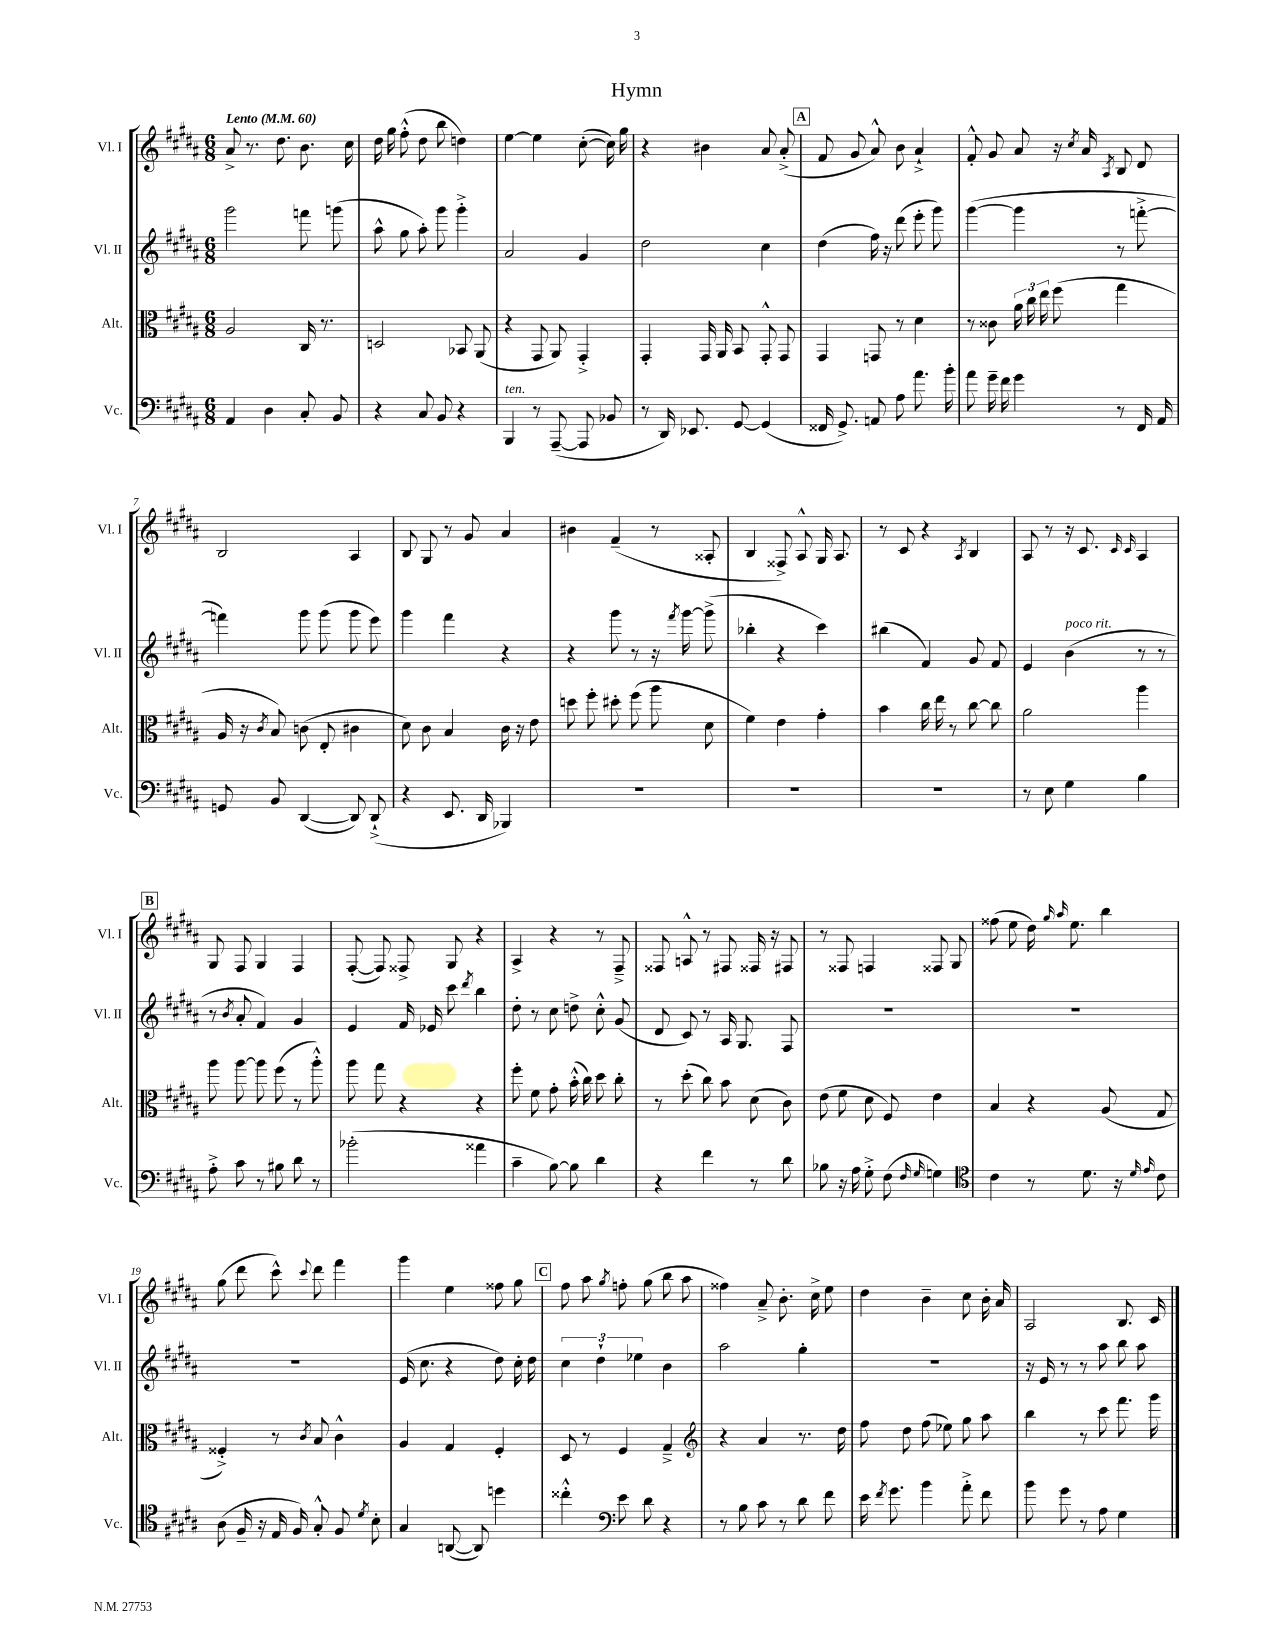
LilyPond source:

\header { title = "Hymn" }
<<
\new StaffGroup <<
\new Staff = "s0" \with { instrumentName = "Vl. I" shortInstrumentName = "Vl. I" } {
    \clef treble \key b \major \numericTimeSignature \time 6/8 \tempo "Lento" 4 = 60
    \autoBeamOff ais'8-> r8. dis''8. b'8. cis''16 |
    dis''16 gis''16 fis''8-.-^( dis''8 b''8 d''4) |
    e''4~ e''4 cis''8~-.( cis''16) gis''16 |
    r4 bis'4 ais'8 ais'8-.->( |
    \mark \markup { \box "A" } fis'8 gis'8 ais'8-^) b'8 ais'4-!-> |
    fis'8-.-^ gis'8 ais'8 r16 \acciaccatura { cis''8 } ais'16 \acciaccatura { ais8 } b8 dis'8 |
    b2 ais4 |
    b8 gis8 r8 gis'8 ais'4 |
    bis'4 fis'4--( r8 aisis8-. |
    b4 fisis8->) ais8-^ gis16 ais8. |
    r8 cis'8 r4 \acciaccatura { ais8 } b4 |
    ais8 r8 r16 cis'8. \grace { cis'16 cis'16 } ais4 |
    \mark \markup { \box "B" } gis8 fis8 gis4 fis4 |
    fis8~-.( fis8) fisis8-> gis8 r4 |
    ais4-> r4 r8 fis8---> |
    fisis8 a8-^ r8 fis8 fisis16 r16 fis8 |
    r8 fisis8 f4 fisis8 gis8 |
    fisis''8( e''8 dis''16) \grace { gis''16 ais''16 } e''8. b''4 |
    gis''8( dis'''8 cis'''8-^) \appoggiatura { cis'''8 } dis'''8 fis'''4 |
    gis'''4 e''4 fisis''8 gis''8 |
    \mark \markup { \box "C" } fis''8 ais''8 \acciaccatura { gis''8 } f''8-. gis''8( b''8 ais''8 |
    fisis''4) ais'8---> b'8.-. cis''16-> e''8 |
    dis''4 b'4-- cis''8 b'16-. ais'16 |
    ais2 b8. cis'16 \bar "|." |
}
\new Staff = "s1" \with { instrumentName = "Vl. II" shortInstrumentName = "Vl. II" } {
    \clef treble \key b \major \numericTimeSignature \time 6/8
    \autoBeamOff gis'''2 f'''8 g'''8( |
    ais''8-^ gis''8 ais''8-.) gis'''8 gis'''4-.-> |
    ais'2 gis'4 |
    dis''2 cis''4 |
    \mark \markup { \box "A" } dis''4( fis''16) r16 dis'''8( e'''8-. gis'''8) |
    gis'''4~( gis'''4 r8 f'''8~-.-> |
    f'''4) gis'''8 gis'''8( gis'''8 e'''8) |
    gis'''4 fis'''4 r4 |
    r4 gis'''8 r8 r16 \acciaccatura { fis'''8 } gis'''16~ gis'''8->( |
    bes''4-. r4 cis'''4) |
    bis''4( fis'4) gis'8 fis'8 |
    e'4 b'4^\markup { \italic "poco rit." }( r8 r8 |
    \mark \markup { \box "B" } r8 \acciaccatura { b'8 } ais'8-. fis'4) gis'4 |
    e'4 fis'16 ees'16 cis'''8 \acciaccatura { dis'''8 } b''4 |
    dis''8-. r8 cis''8 d''8-> cis''8-.-^ gis'8( |
    dis'8 cis'8) r8 ais16 gis8. fis8 |
    R2. |
    R2. |
    R2. |
    e'16( cis''8. r4 dis''8) cis''16-. dis''16 |
    \mark \markup { \box "C" } \tuplet 3/2 { cis''4 dis''4-! ees''4 } b'4 |
    ais''2 gis''4-. |
    R2. |
    r16 e'16 r8 r8 ais''8 b''8 ais''8 \bar "|." |
}
\new Staff = "s2" \with { instrumentName = "Alt." shortInstrumentName = "Alt." } {
    \clef alto \key b \major \numericTimeSignature \time 6/8
    \autoBeamOff ais2 cis16 r8. |
    d2 bes,8 ais,8( |
    r4 gis,8 ais,8) gis,4-.-> |
    gis,4-. gis,16 ais,16 b,8 gis,8-.-^ gis,8 |
    \mark \markup { \box "A" } gis,4 g,8 r8 dis'4 |
    r8 cisis'8 \tuplet 3/2 { ais'16 cis''16 e''16 } fis''8( gis''4 |
    ais16 r16 \acciaccatura { cis'8 } b8) c'8( e8-. cis'4 |
    dis'8) cis'8 b4 cis'16 r16 e'8 |
    d''8 fis''8-. dis''8-. fis''8( ais''8 dis'8 |
    fis'4) e'4 gis'4-. |
    b'4 cis''16 e''16 r8 cis''8~ cis''8 |
    ais'2 ais''4 |
    \mark \markup { \box "B" } ais''8 ais''8~ ais''8 fis''8( r8 ais''8-.-^) |
    ais''8 gis''8 r4 r4 |
    fis''8-. fis'8 gis'8-. b'16-.-^( cis''16) dis''8 cis''8-. |
    r8 dis''8-.( cis''8) b'8 dis'8( cis'8) |
    e'8( fis'8 dis'8 fis8) e'4 |
    b4 r4 ais8( gis8 |
    fisis4-.->) r8 \acciaccatura { cis'8 } b8 cis'4-^ |
    ais4 gis4 fis4-. |
    \mark \markup { \box "C" } dis8 r8 fis4 gis4---> |
    \clef treble r4 ais'4 r8. dis''16 |
    fis''8 dis''8 fis''8( ees''8) gis''8 ais''8 |
    b''4 r8 cis'''8 fis'''8. gis'''16 \bar "|." |
}
\new Staff = "s3" \with { instrumentName = "Vc." shortInstrumentName = "Vc." } {
    \clef bass \key b \major \numericTimeSignature \time 6/8
    \autoBeamOff ais,4 dis4 cis8-. b,8 |
    r4 cis8 b,8 r4 |
    b,,4^\markup { \italic "ten." } r8 ais,,8~--( ais,,8 bes,8 |
    r8 dis,16) ees,8. gis,8~ gis,4( |
    \mark \markup { \box "A" } fisis,16 gis,8.->) a,8 ais8 ais'8. b'16-. |
    ais'8 gis'16-- fis'16 gis'4 r8 fis,16 ais,16 |
    g,8 b,8 dis,4~( dis,8) dis,8-!->( |
    r4 e,8. dis,16 bes,,4) |
    R2. |
    R2. |
    R2. |
    r8 e8 gis4 b4 |
    \mark \markup { \box "B" } ais8-.-> cis'8 r8 bis8 dis'8 r8 |
    bes'2-.( aisis'4 |
    cis'4-- b8~) b8 dis'4 |
    r4 fis'4 r8 dis'8 |
    bes8 r16 ais16 gis8-.-> fis8( \grace { fis16 gis16 } g4) |
    \clef tenor cis'4 r8 dis'8. r16 \grace { dis'16 e'16 } cis'8 |
    ais8( fis16-- r16 e16 fis16) gis8-.-^ fis8 \acciaccatura { dis'8 } b8-. |
    gis4 a,8~( a,8) d''4 |
    \mark \markup { \box "C" } cisis''4-.-^ \clef bass e'8 dis'8 r4 |
    r8 b8 cis'8 r8 dis'8 fis'8 |
    e'16 \acciaccatura { fis'8 } gis'8. b'4 ais'8-.-> fis'8 |
    b'8 gis'8 r8 ais8 gis4 \bar "|." |
}
>>
>>
